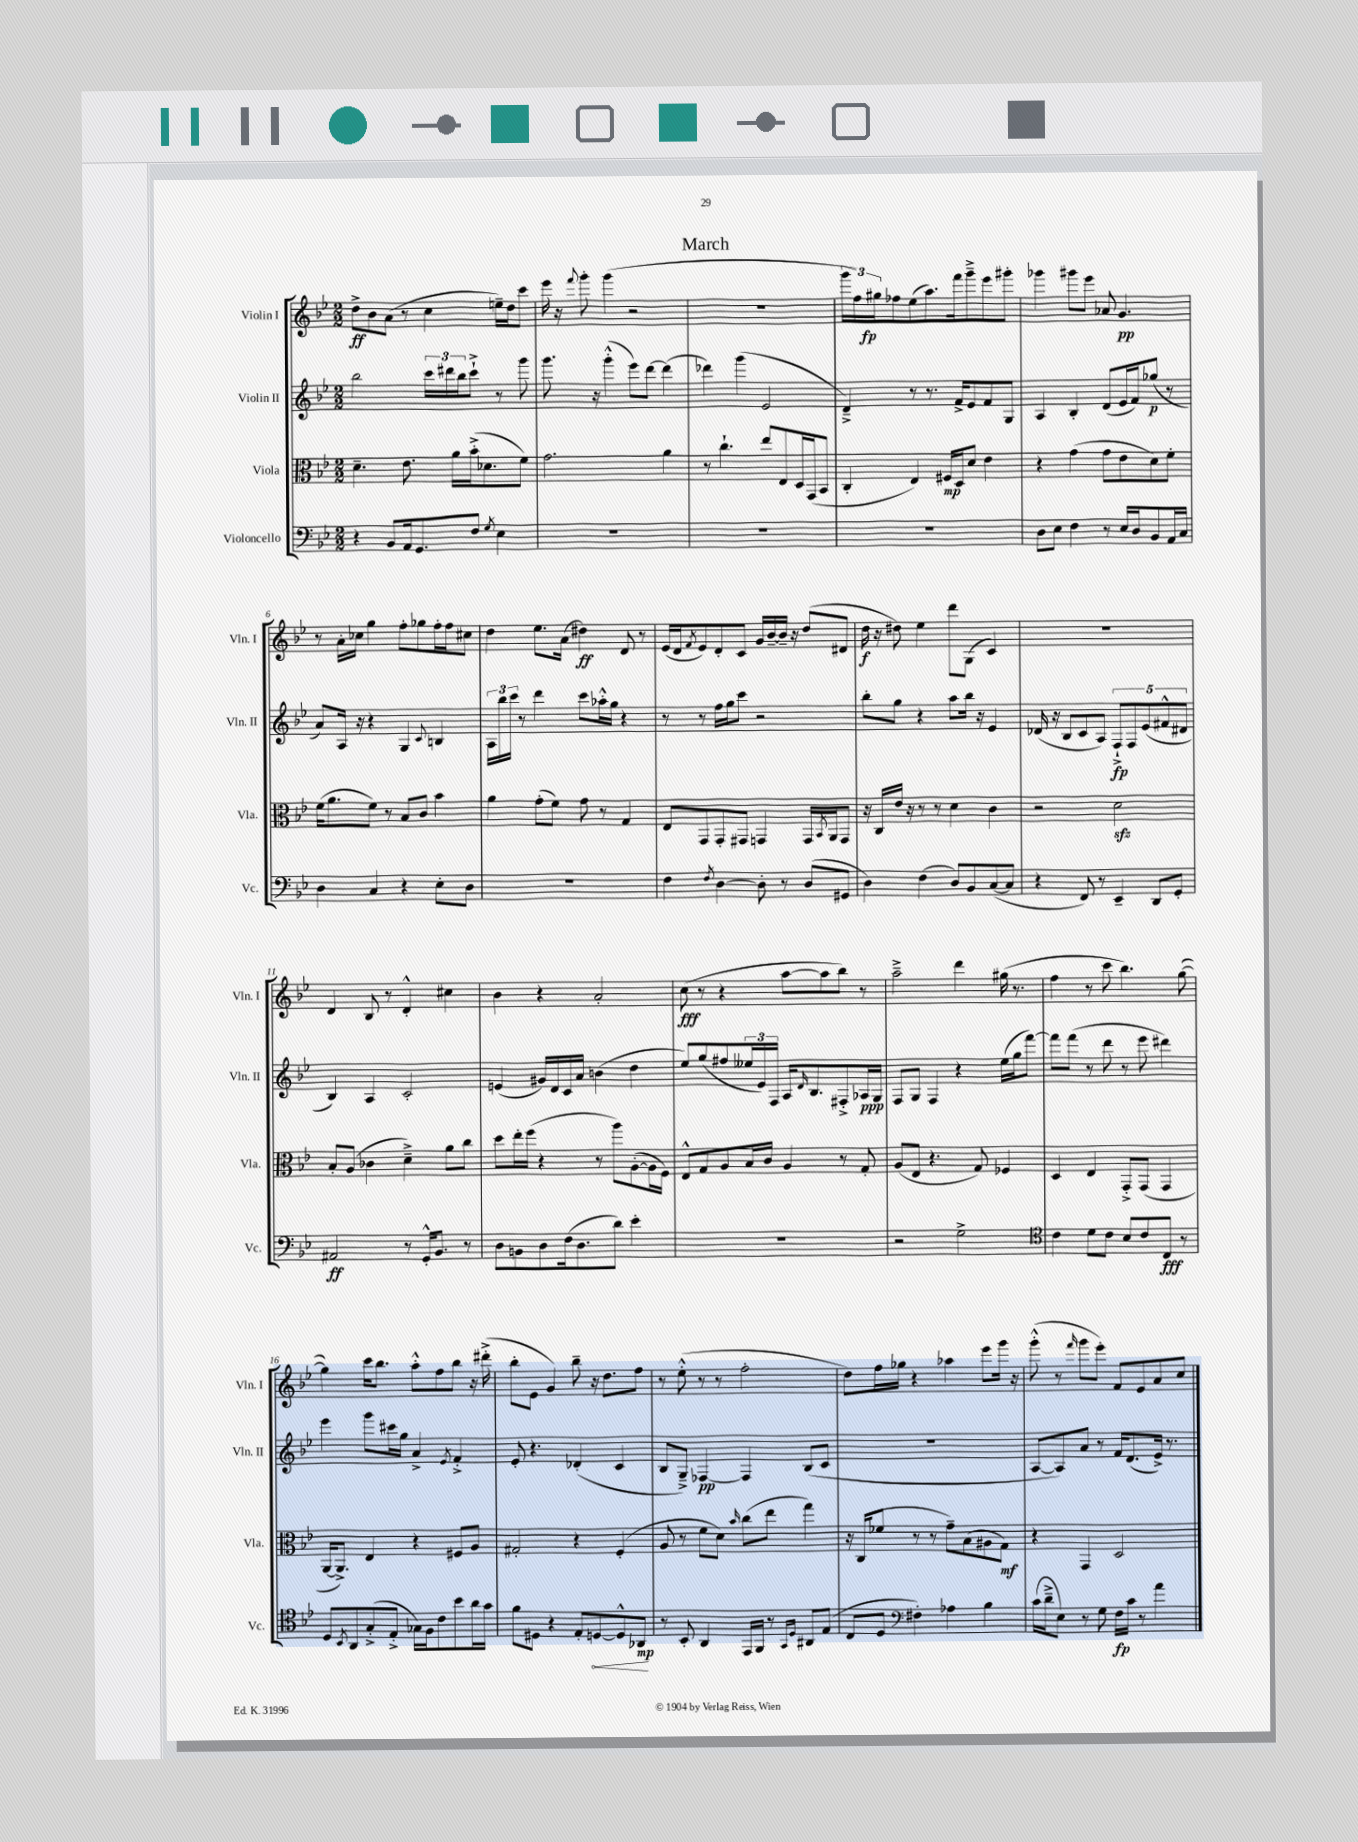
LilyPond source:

\header { title = "March" }
<<
\new StaffGroup <<
\new Staff = "s0" \with { instrumentName = "Violin I" shortInstrumentName = "Vln. I" } {
    \clef treble \key bes \major \numericTimeSignature \time 2/2
    d''8->\ff bes'8 a'8( r8 c''4 e''16--) d''16 c'''8 |
    ees'''16 r16 \appoggiatura { f'''8 } g'''8-. g'''4( r2 |
    R1 |
    \tuplet 3/2 { g'''16 f''16) gis''16\fp } fes''8 ees''8( a''8.) f'''16 g'''8---> ees'''8 gis'''8-. |
    ges'''4 gis'''8 ees'''8 aes'8 g'4.\pp |
    r8 a'16-. ces''16 g''4 f''8-. ges''8 f''16-. f''16 cis''8 |
    d''4 ees''8. a'16( dis''4\ff) d'8 r8 |
    ees'16( d'16 \acciaccatura { f'8 } ees'8) d'8-. c'8 g'16 bes'16~-- bes'16-- r16 d''8( dis'8 |
    d''16\f r16 dis''8) ees''4 d'''8 g8( c'4) |
    R1 |
    d'4 bes8 r8 d'4-.-^ cis''4 |
    bes'4 r4 a'2-. |
    c''8\fff( r8 r4 a''8~ a''8 bes''8) r8 |
    a''2---> d'''4 gis''16( r8. |
    f''4 r8 c'''8 bes''4.) g''8~( |
    g''4) c'''16 bes''8. a''8-.-^ f''8 bes''8 r16 dis'''16-.->( |
    bes''8-. ees'8 g'4) bes''8-- r16 d''8. f''8 |
    r8 ees''8-.-^( r8 r8 f''2-. |
    d''8) f''16 ges''16 r4 aes''4 ees'''8 g'''16 r16 |
    g'''8-.-^( r8 \grace { f'''16 } g'''8 ees'''8-.) f'8 ees'8 a'8 c''8 \bar "|." |
}
\new Staff = "s1" \with { instrumentName = "Violin II" shortInstrumentName = "Vln. II" } {
    \clef treble \key bes \major \numericTimeSignature \time 2/2
    bes''2 \tuplet 3/2 { c'''16 dis'''16 bes''16 } c'''8-!-> r8 g'''8 |
    g'''8. r16 g'''4-.-^( ees'''8) d'''8~ d'''4( |
    des'''4) g'''4( ees'2 |
    d'4--->) r8 r8. f'16-> ees'8 f'8 g8 |
    a4 bes4-. d'8( ees'16 f'16) ges''8\p( r8 |
    a'8) a16 r16 r4 g4 \appoggiatura { c'8 } b4 |
    \tuplet 3/2 { a16 bes''16 c'''16 } r8 d'''4 c'''8 aes''16-.-^ g''16 r4 |
    r8 r8 f''16 g''16 c'''8 r2 |
    bes''8-. g''8 r4 a''8 bes''16 r16 ees'4 |
    des'16( r16 bes8 c'8 a8) \tuplet 5/4 { f8-!->\fp f8 ees'8( fis'8-^ dis'8 } |
    bes4) a4 c'2-. |
    e'4( gis'16) d'16 c'16 a'16 b'4( d''4 |
    ees''8) g''8( fis''8 \tuplet 3/2 { eeses''16 ees'16) f16 } a16 \grace { d'16 } bes8. fis8-.-> aes16\ppp g16 |
    f8 g8 f4 r4 ees''16( g''16 f'''8~) |
    f'''8 f'''8( r8 d'''8 r8 ees'''8 dis'''4) |
    ees'''4 g'''8 cis'''16 g''16 a'4-> \acciaccatura { ees'8 } f'4-.-> |
    ees'8-. r4. des'4-.( c'4 |
    bes8 g8--->) fes4~\pp fes4 bes8( c'8 |
    R1 |
    a8~ a8) a'8 r8 f'16 d'8.( ees'16->) r8. \bar "|." |
}
\new Staff = "s2" \with { instrumentName = "Viola" shortInstrumentName = "Vla." } {
    \clef alto \key bes \major \numericTimeSignature \time 2/2
    d'4.-- ees'8. a'16 bes'16-.->( des'8. f'8) |
    g'2. a'4 |
    r8 c''4.-! ees''8 ees8 d16 g,16( bes,8 |
    c4-. ees4) fis16\mp d16 d'8 ees'4 |
    r4 g'4( g'8 ees'8 d'8) f'8-. |
    f'16( a'8. f'8) r8 bes8 c'8 bes'4 |
    a'4 g'8-.( f'8) g'8 r8 g4 |
    ees8 g,8 g,8-. gis,8 g,4 g,16 \acciaccatura { bes,8 } a,16 g,8 |
    r16 c16 ees'16 r16 r8 r8 d'4 c'4 |
    r2 d'2\sfz |
    bes8-. a8( ces'4 d'4--->) a'8 c''8 |
    d''8 ees''16-. f''16( r4 r8 a''8) a8~-.( a16 f16) |
    ees8-^ g8 a8 bes16 c'16 a4 r8 g8-. |
    a8( ees8 r4. g8) fes4 |
    d4 ees4 g,8-.-> g,8( g,4 |
    a,16~ a,8.->) ees4 r4 fis8 a8 |
    gis2-. r4 f4-.( |
    a8 r8 f'8 d'8) \grace { bes'16 } c''8( ees''8 g''4) |
    r16 c16( fes'8 r8 r8 g'8--) bes8( ais8 g8\mf) |
    r4 g,4 d2 \bar "|." |
}
\new Staff = "s3" \with { instrumentName = "Violoncello" shortInstrumentName = "Vc." } {
    \clef bass \key bes \major \numericTimeSignature \time 2/2
    r4 bes,8 a,16 g,8. f8 \acciaccatura { g8 } ees4 |
    R1 |
    R1 |
    R1 |
    d8 ees8 f4 r8 ees16 d16 bes,8 a,16 c16 |
    d4 c4 r4 ees8-. d8 |
    R1 |
    f4 \acciaccatura { f8 } d4~ d8-. r8 d8( gis,8 |
    d4) f4( d8) bes,8 c8~( c8 |
    r4 f,8) r8 ees,4-- d,8 g,8-. |
    ais,2\ff r8 g,16-.-^ bes,8. r8 |
    d8 b,8 d8 f16( d8. d'8) ees'4-. |
    R1 |
    r2 g2-> |
    \clef tenor c'4 d'8 c'8 bes8 c'8 c8\fff r8 |
    d8 \acciaccatura { bes,8 } a,8 g8-.->( ees8-.-> ges16) f16 c'8 bes'8 a'16 g'16 |
    f'8 dis8 r4 ees8-. \once \override Hairpin.circled-tip = ##t d8~\< d8-^ aes,8\mp\! |
    r8 bes,8-. a,4 ees,16 f,16 r8 \grace { g,16 d16 } ais,8 ees8( |
    c8 d8 \clef bass fis4-.) aes4 bes4 |
    c'16( d'16---> ees8) r8 g8 f16\fp c'16 r8 a'4 \bar "|." |
}
>>
>>
